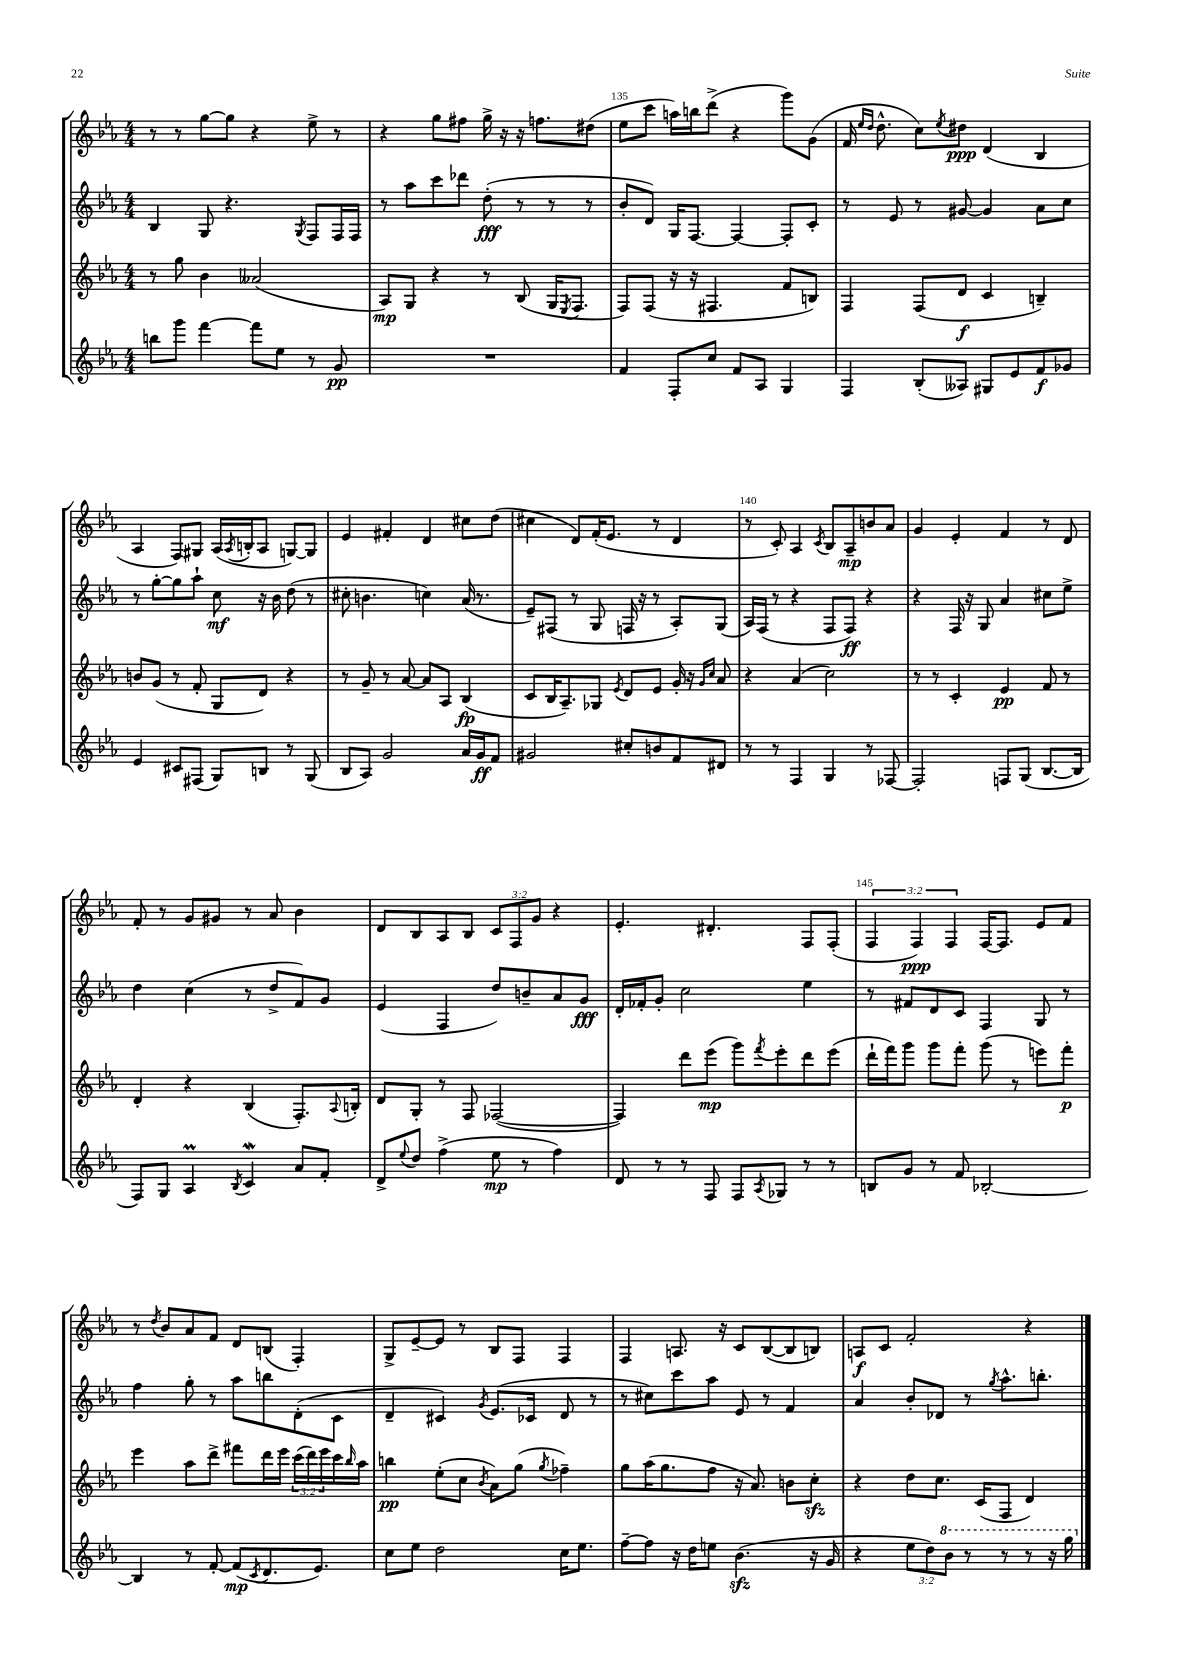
<<
\new StaffGroup <<
\new Staff = "s0" {
    \clef treble \key ees \major \numericTimeSignature \time 4/4 \override Staff.TupletNumber.text = #tuplet-number::calc-fraction-text
    r8 r8 g''8~ g''8 r4 ees''8-> r8 |
    r4 g''8 fis''8 g''16-> r16 r16 f''8. dis''8( |
    ees''8 c'''8 a''16) b''16 d'''8->( r4 g'''8) g'8( |
    f'16 \grace { ees''16 d''16 } d''8.-^ c''8) \acciaccatura { ees''8 } dis''8\ppp d'4( bes4 |
    aes4 f8) gis8 aes16( \acciaccatura { aes8 } b16-. aes8 g8~) g8 |
    ees'4 fis'4-. d'4 cis''8 d''8( |
    cis''4 d'8) f'16-.( ees'8. r8 d'4 |
    r8 c'8-.) aes4 \acciaccatura { c'8 } bes8 aes8--\mp b'8 aes'8 |
    g'4 ees'4-. f'4 r8 d'8 |
    f'8-. r8 g'8 gis'8 r8 aes'8 bes'4 |
    d'8 bes8 aes8 bes8 \tuplet 3/2 { c'8 f8 g'8 } r4 |
    ees'4.-. dis'4.-. f8 f8-.( |
    \tuplet 3/2 { f4 f4\ppp) f4 } f16~ f8. ees'8 f'8 |
    r8 \acciaccatura { d''8 } bes'8 aes'8 f'8 d'8 b8( f4-.) |
    g8-> ees'8~-- ees'8 r8 bes8 f8 f4 |
    f4 a8. r16 c'8 bes8~( bes8 b8) |
    a8\f c'8 f'2-. r4 \bar "|." |
}
\new Staff = "s1" {
    \clef treble \key ees \major \numericTimeSignature \time 4/4
    bes4 g8 r4. \acciaccatura { g8 } f8 f16 f16 |
    r8 aes''8 c'''8 des'''8 d''8-.\fff( r8 r8 r8 |
    bes'8-. d'8) g16 f8.~ f4~ f8-. c'8-. |
    r8 ees'8 r8 gis'8~ gis'4 aes'8 c''8 |
    r8 g''8~-. g''8 aes''8-! c''8\mf r16 bes'16 d''8( r8 |
    cis''8-. b'4. c''4) aes'16( r8. |
    ees'8--) fis8( r8 g8 f16 r16 r8 aes8-.) g8( |
    aes16) f16( r8 r4 f8 f8\ff) r4 |
    r4 f16 r16 g8 aes'4 cis''8 ees''8-> |
    d''4 c''4( r8 d''8-> f'8) g'8 |
    ees'4( f4 d''8) b'8-- aes'8 g'8\fff |
    d'16-. fes'16-. g'8-. c''2 ees''4 |
    r8 fis'8 d'8 c'8 f4 g8 r8 |
    f''4 g''8-. r8 aes''8 b''8 d'8-.( c'8 |
    d'4-- cis'4) \acciaccatura { g'8 } ees'8.( ces'16 d'8 r8 |
    r8 cis''8) c'''8 aes''8 ees'8 r8 f'4 |
    aes'4 bes'8-. des'8 r8 \acciaccatura { g''8 } aes''8.-^ b''8.-. \bar "|." |
}
\new Staff = "s2" {
    \clef treble \key ees \major \numericTimeSignature \time 4/4 \override Staff.TupletNumber.text = #tuplet-number::calc-fraction-text
    r8 g''8 bes'4 aeses'2( |
    aes8\mp) g8 r4 r8 bes8( g16 \acciaccatura { ees8 } f8. |
    f8) f8( r16 r16 fis4. f'8 b8) |
    f4 f8( d'8\f c'4 b4--) |
    b'8 g'8( r8 f'8-. g8 d'8) r4 |
    r8 g'8-- r8 aes'8~ aes'8 aes8 bes4\fp( |
    c'8 bes16 aes8.--) ges8 \acciaccatura { ees'8 } d'8 ees'8 g'16-. r16 \grace { g'16 c''16 } aes'8 |
    r4 aes'4( c''2) |
    r8 r8 c'4-. ees'4\pp f'8 r8 |
    d'4-. r4 bes4( f8.-.) \appoggiatura { aes8 } b16-. |
    d'8 g8-. r8 f8 fes2~( |
    fes4) d'''8 ees'''8\mp( g'''8) \acciaccatura { f'''8 } ees'''8-. d'''8 ees'''8( |
    d'''16-! f'''16) g'''8 g'''8 f'''8-. g'''8( r8 e'''8) f'''8-.\p |
    ees'''4 aes''8 d'''8-> fis'''8 d'''16 ees'''16 \tuplet 3/2 { c'''16( d'''16) ees'''16 } c'''16 \grace { bes''16 } aes''16 |
    b''4\pp ees''8-.( c''8 \acciaccatura { bes'8 } aes'8) g''8( \acciaccatura { g''8 } fes''4--) |
    g''8 aes''16( g''8. f''8 r16 aes'8.) b'8 c''8-.\sfz |
    r4 d''8 c''8. c'16( f8 d'4) \bar "|." |
}
\new Staff = "s3" {
    \clef treble \key ees \major \numericTimeSignature \time 4/4 \override Staff.TupletNumber.text = #tuplet-number::calc-fraction-text
    b''8 g'''8 f'''4~ f'''8 ees''8 r8 g'8\pp |
    R1 |
    f'4 f8-. c''8 f'8 aes8 g4 |
    f4 bes8-.( aeses8) gis8 ees'8 f'8\f ges'8 |
    ees'4 cis'8 fis8( g8) b8 r8 g8( |
    bes8 aes8) g'2 aes'16 g'16\ff f'8 |
    gis'2 cis''8-. b'8 f'8 dis'8 |
    r8 r8 f4 g4 r8 fes8~ |
    fes2-. f8 g8( bes8.~ bes16 |
    f8) g8 aes4\prall \acciaccatura { bes8 } c'4\mordent aes'8 f'8-. |
    d'8-> \appoggiatura { ees''8 } d''8 f''4->( ees''8\mp r8 f''4) |
    d'8 r8 r8 f8 f8 \acciaccatura { aes8 } ges8 r8 r8 |
    b8 g'8 r8 f'8 bes2~-. |
    bes4 r8 f'8~-. f'8\mp( \acciaccatura { c'8 } d'8. ees'8.) |
    c''8 ees''8 d''2 c''16 ees''8. |
    f''8~-- f''8 r16 d''16 e''8 bes'4.\sfz( r16 g'16 |
    r4 \tuplet 3/2 { ees''8 d''8) \ottava #1 bes''8 } r8 r8 r8 r16 g'''16 \ottava #0 \bar "|." |
}
>>
>>
\layout { \context { \Score currentBarNumber = #133 \override BarNumber.break-visibility = ##(#f #t #t) barNumberVisibility = #(every-nth-bar-number-visible 5) } }
